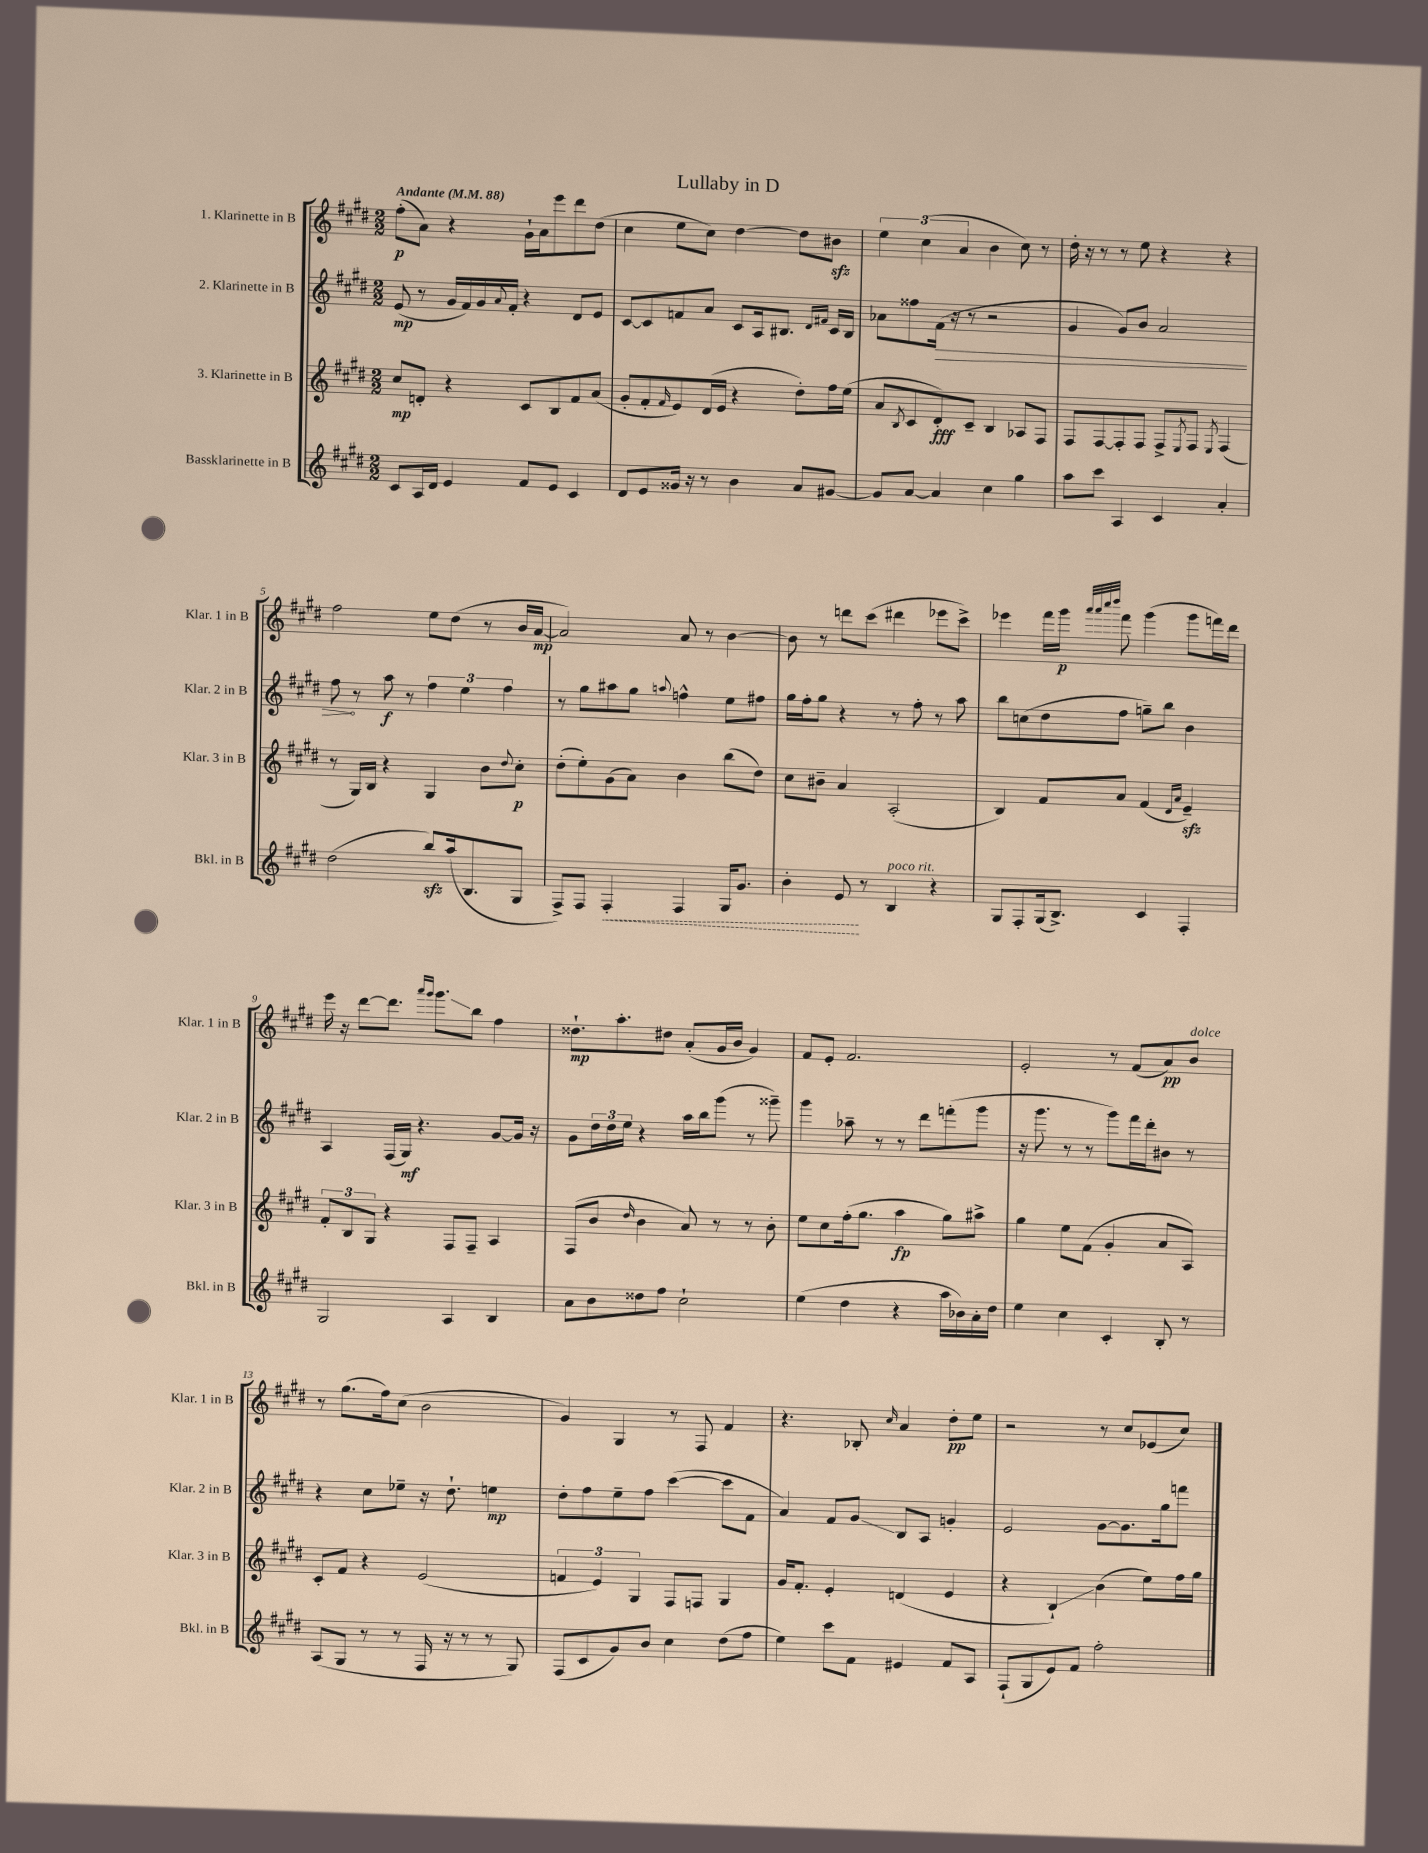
\header { title = "Lullaby in D" }
<<
\new StaffGroup <<
\new Staff = "s0" \with { instrumentName = "1. Klarinette in B" shortInstrumentName = "Klar. 1 in B" } {
    \clef treble \key e \major \numericTimeSignature \time 2/2 \tempo "Andante" 4 = 88
    fis''8-.\p( a'8) r4 gis'16-! a'16 e'''8 dis'''8 dis''8( |
    cis''4 e''8 cis''8) dis''4~ dis''8 bis'8\sfz |
    \tuplet 3/2 { e''4 cis''4( a'4 } b'4 cis''8) r8 |
    dis''16-. r16 r8 r8 e''8 r4 r4 |
    fis''2 e''8 dis''8( r8 b'16 a'16~\mp |
    a'2) a'8 r8 b'4~ |
    b'8 r8 d'''8 cis'''8( dis'''4 ees'''8 cis'''8->) |
    ees'''4 fis'''16 gis'''16\p \grace { a'''32 a'''32 cis''''32 dis''''32 } fis'''8 gis'''4( gis'''8 f'''16) dis'''16 |
    e'''16 r16 dis'''8~ dis'''8. \grace { a'''16 gis'''16 } gis'''8.\glissando b''8 fis''4 |
    disis''8.-!\mp a''8.-. dis''8 a'8-.( gis'16 b'16 gis'4) |
    fis'8 e'8-. fis'2. |
    e'2-. r8 fis'8( a'8\pp) b'8^\markup { \italic "dolce" } |
    r8 gis''8.( fis''16) cis''8( b'2 |
    gis'4) gis4 r8 fis8 fis'4 |
    r4. bes8-. \grace { cis''16 } a'4 dis''8-.\pp e''8 |
    r2 r8 cis''8 ees'8( cis''8) \bar "|." |
}
\new Staff = "s1" \with { instrumentName = "2. Klarinette in B" shortInstrumentName = "Klar. 2 in B" } {
    \clef treble \key e \major \numericTimeSignature \time 2/2
    e'8\mp( r8 gis'16 fis'16) gis'16 \appoggiatura { a'8 } fis'16-. r4 dis'8 e'8 |
    cis'8~ cis'8 f'8 a'8 cis'8 a16 bis8. \grace { dis'16 fis'16 } cis'16 bis16 |
    aes'8 fisis''8 \once \override Hairpin.circled-tip = ##t fis'16\>( r16 r8 r2 |
    gis'4 gis'8) b'8 a'2 |
    fis''8\! r8 a''8\f r8 \tuplet 3/2 { fis''4 e''4 fis''4 } |
    r8 gis''8 ais''8 gis''8 \appoggiatura { a''8 } f''4-^ e''8 fis''8 |
    gis''16 fis''16-. gis''8 r4 r8 fis''8-. r8 a''8 |
    b''8 c''8( dis''8 fis''8 g''8--) b''8 b'4 |
    a4 fis16( gis16\mf) r4. gis'8~ gis'16 r16 |
    gis'8 \tuplet 3/2 { dis''16 dis''16 e''16 } r4 a''16 b''16 gis'''8( r8 gisis'''8--) |
    gis'''4 aes''8-- r8 r8 dis'''8 f'''8-.( gis'''8 |
    r16 gis'''8. r8 r8 gis'''8) fis'''16 dis'''16-. bis'8 r8 |
    r4 cis''8 ees''8-- r16 dis''8.-! e''4\mp |
    dis''8-. fis''8 e''8-- fis''8 cis'''4~( cis'''8 fis'8 |
    a'4) fis'8 gis'8\glissando b8 a8 g'4-. |
    e'2 gis'8~ gis'8. gis''16 f'''8 \bar "|." |
}
\new Staff = "s2" \with { instrumentName = "3. Klarinette in B" shortInstrumentName = "Klar. 3 in B" } {
    \clef treble \key e \major \numericTimeSignature \time 2/2
    cis''8\mp d'8-. r4 cis'8 b8 fis'8 a'8( |
    gis'8-. fis'8-. \grace { fis'16 } e'8) dis'16( e'16 r4 dis''8-.) fis''16 e''16( |
    a'8 \acciaccatura { b8 } cis'8 dis'8-.\fff) cis'8-- b4 aes8 fis8 |
    fis8 fis8~ fis8-. fis8 fis8-> \acciaccatura { e8 } fis8 \acciaccatura { e8 } fis4( |
    r8 gis16) b16 r4 gis4 b'8 \appoggiatura { dis''8 } cis''8-.\p |
    dis''8-.( e''8-.) gis'8( a'8) b'4 b''8( dis''8) |
    cis''8 bis'8-- a'4 a2-.( |
    b4) fis'8 a'8 fis'4( \grace { dis'16 a'16 } e'4--\sfz) |
    \tuplet 3/2 { fis'8-. b8 gis8 } r4 fis8 fis8-- a4 |
    fis8( b'8 \grace { dis''16 } b'4 a'8) r8 r8 b'8-. |
    e''8 cis''8 fis''16-.( gis''8. a''4\fp gis''8) ais''8-> |
    gis''4 e''8 fis'8( gis'4-. a'8 a8) |
    cis'8-. fis'8 r4 e'2( |
    \tuplet 3/2 { f'4 e'4) gis4 } fis8 f8 gis4 |
    gis'16 fis'8.-. e'4-. d'4( e'4 |
    r4 b4-!\glissando) b'4( e''8) fis''16 gis''16 \bar "|." |
}
\new Staff = "s3" \with { instrumentName = "Bassklarinette in B" shortInstrumentName = "Bkl. in B" } {
    \clef treble \key e \major \numericTimeSignature \time 2/2
    cis'8 a16 dis'16 e'4 fis'8 e'8 cis'4 |
    dis'8 e'8 gisis'16 r16 r8 b'4 a'8 gis'8~ |
    gis'8 a'8~ a'4 cis''4 gis''4 |
    a''8 cis'''8 a4 cis'4 a'4-. |
    dis''2( b''8\sfz) a''16( b8. gis8 |
    fis8->) fis8 \once \override Hairpin.style = #'dashed-line fis4-.\< fis4 gis16 gis'8. |
    b'4-. e'8\! r8 b4^\markup { \italic "poco rit." } r4 |
    gis8 fis8-. gis16( b8.->) cis'4 fis4-. |
    gis2 a4 b4 |
    a'8 b'8 disis''8 fis''8 cis''2-! |
    e''4( dis''4 r4 a''16 bes'16) a'16-. dis''16 |
    e''4 cis''4 cis'4-. b8-. r8 |
    a8( gis8 r8 r8 fis16 r16 r8 r8 gis8) |
    fis8( cis'8 gis'8) b'8 cis''4 dis''8( fis''8 |
    e''4) cis'''8 fis'8 eis'4 fis'8 a8 |
    fis8-!( gis8 e'8) fis'8 fis''2-. \bar "|." |
}
>>
>>
